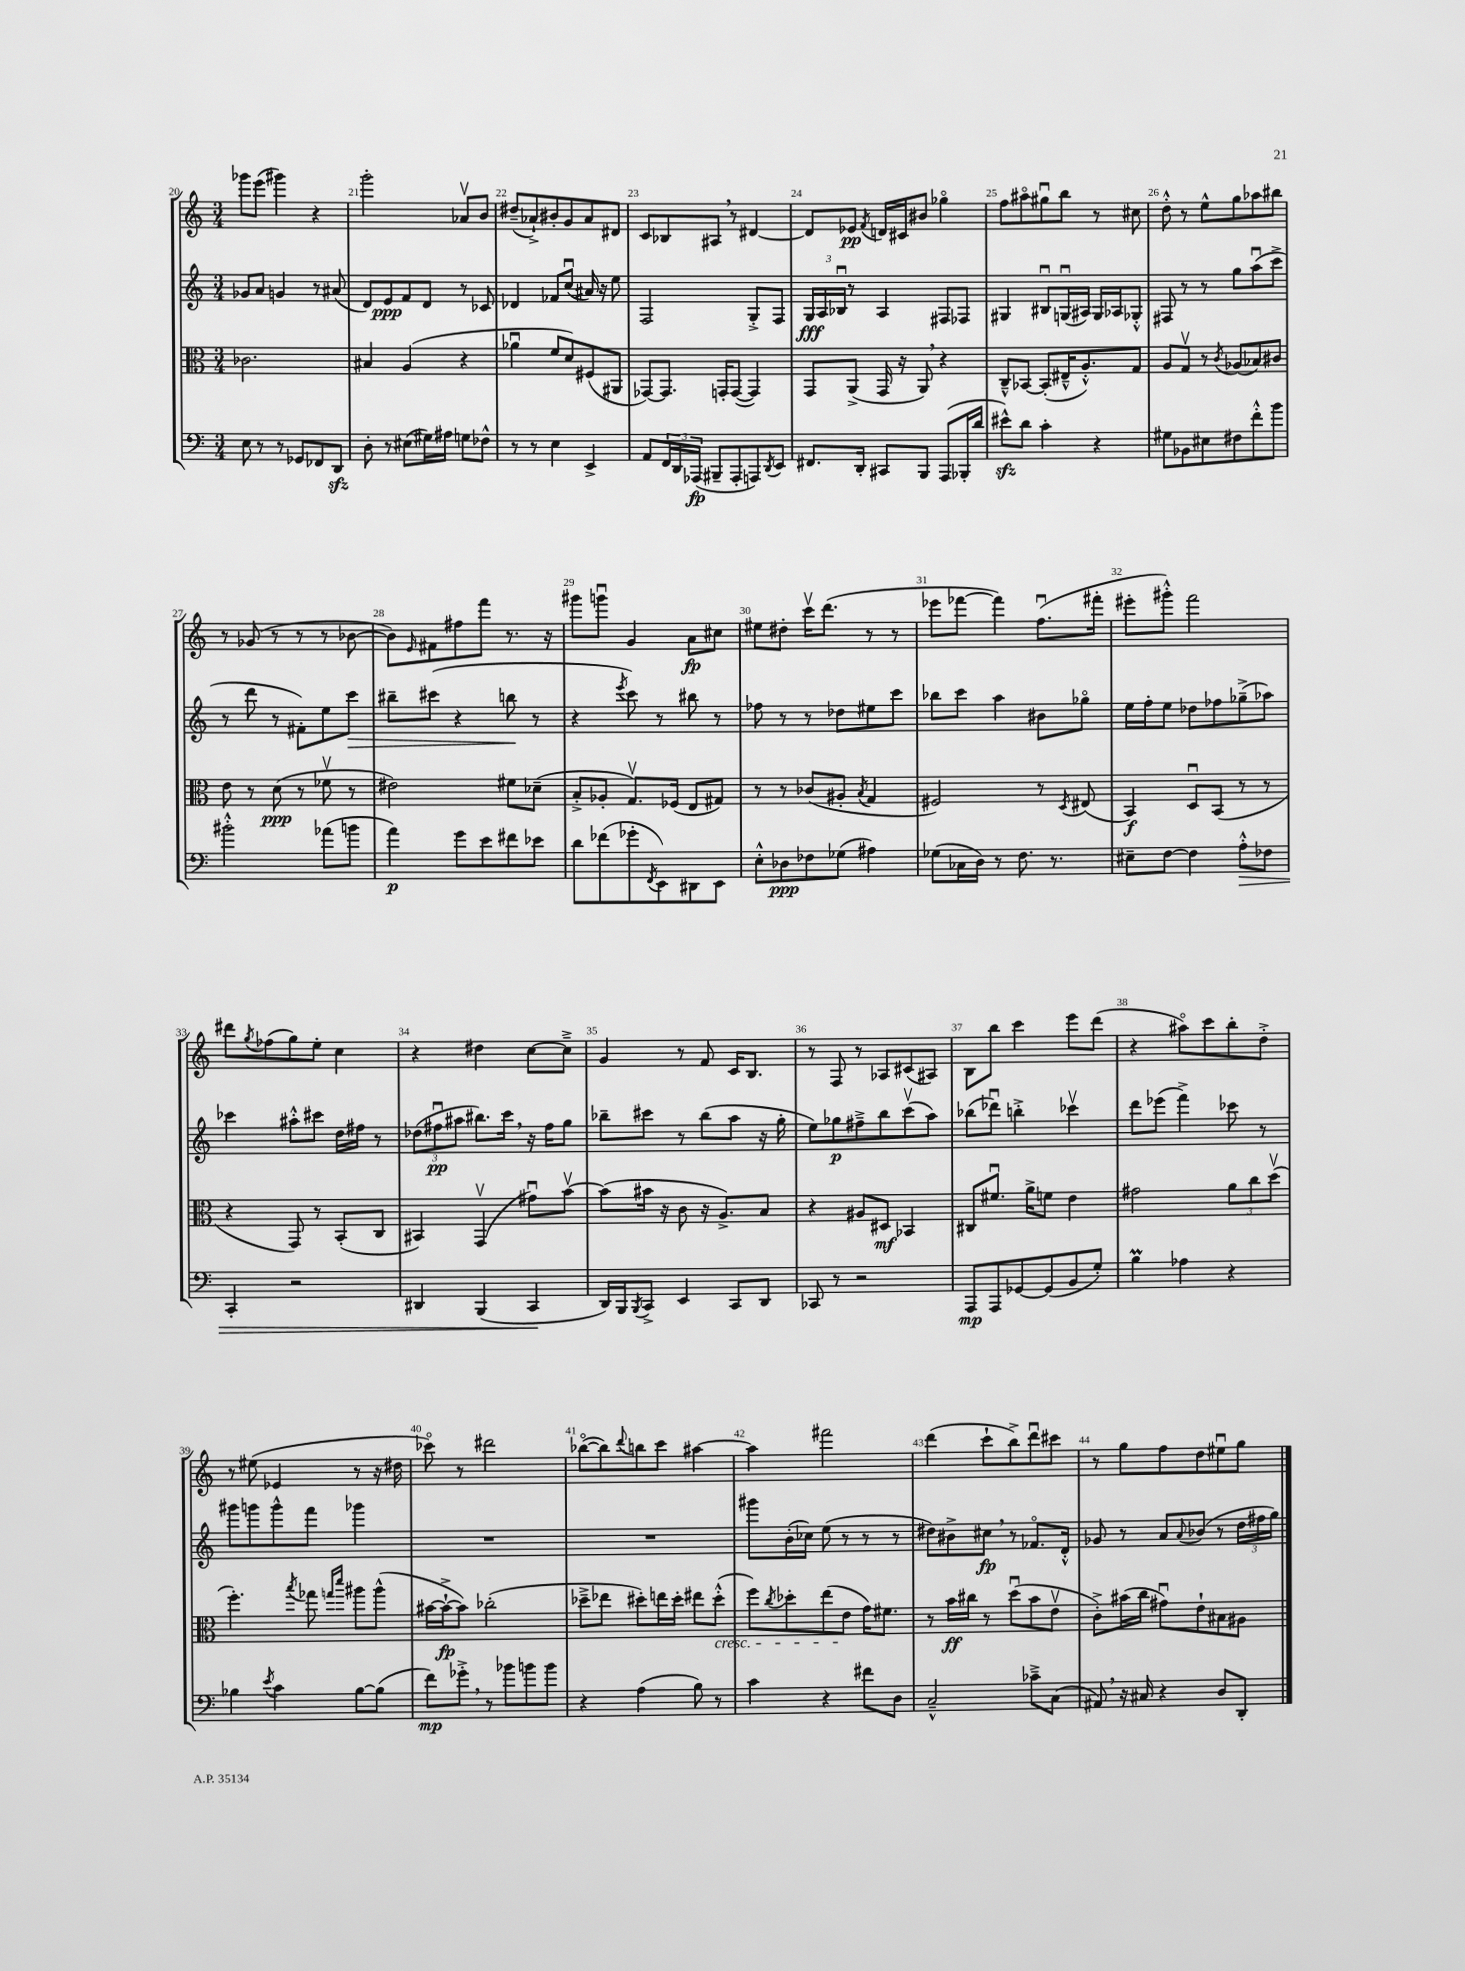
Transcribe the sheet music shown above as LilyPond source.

<<
\new StaffGroup <<
\new Staff = "s0" {
    \clef treble \key c \major \numericTimeSignature \time 3/4
    ges'''8 e'''8( gis'''4) r4 |
    g'''2-. aes'8\upbow b'8 |
    dis''8--( aes'8-!->) bis'8-. g'8 aes'8 dis'8 |
    c'8 bes8 ais8 \breathe r8 dis'4~ |
    dis'8 ees'8\pp \acciaccatura { f'8 } d'16 cis'16 bis'8 ges''4\flageolet |
    f''8 ais''8\flageolet gis''8\downbow b''8 r8 cis''8 |
    d''8-.-^ r8 e''8-^ g''8 aes''8 bis''8 |
    r8 ges'8( r8 r8 r8 bes'8~ |
    bes'8) \grace { e'16 } fis'8 fis''8 f'''8 r8. r16 |
    gis'''8 g'''8\downbow g'4 a'8\fp cis''8 |
    eis''8 dis''8-. c'''16\upbow d'''8.( r8 r8 |
    ees'''8 fes'''8~ fes'''4) f''8.\downbow( fis'''16-. |
    eis'''8-. gis'''8-.-^) f'''2 |
    dis'''8 \acciaccatura { g''8 } fes''8( g''8) e''8-. c''4 |
    r4 dis''4 c''8~ c''8---> |
    g'4 r8 f'8 c'16 b8. |
    r8 f8 r8 aes8 cis'8( ais8) |
    b8 b''8 c'''4 e'''8 d'''8( |
    r4 ais''8\flageolet) c'''8 b''8-. d''8-.-> |
    r8 eis''8( ees'4 r8 r16 dis''16 |
    ces'''8\flageolet) r8 dis'''2 |
    bes''8~\flageolet( bes''8) \appoggiatura { d'''8 } b''8 c'''8 ais''4~ |
    ais''4 fis'''2 |
    d'''4( c'''8-! b''8->) d'''8\downbow cis'''8 |
    r8 g''8 f''8 d''8 eis''8\downbow g''8 \bar "|." |
}
\new Staff = "s1" {
    \clef treble \key c \major \numericTimeSignature \time 3/4
    ges'8 a'8 g'4 r8 ais'8( |
    d'8) e'8\ppp f'8 d'8 r8 ces'8 |
    des'4 fes'8 c''8\downbow( ais'16) r16 e''8 |
    f2 g8-.-> f8 |
    \tuplet 3/2 { g16\fff a16 bes16\downbow } r8 a4 fis8 fes8 |
    gis4 bis8\downbow g16\downbow( ais16) g16 aes16 ges8-.-^ |
    fis8 r8 r8 g''8 a''8\downbow( c'''8-> |
    r8 d'''8 r8 fis'8-.) e''8 c'''8\> |
    bis''8-- cis'''8( r4 b''8\! r8 |
    r4 \acciaccatura { e'''8 } c'''8) r8 bis''8 r8 |
    fes''8 r8 r8 des''8 eis''8 c'''8 |
    bes''8 c'''8 a''4 bis'8 ges''8\flageolet |
    e''16 f''16-. e''8 des''8 fes''8 ges''8--->( aes''8) |
    ces'''4 ais''8-.-^ cis'''8 d''16 fis''16 r8 |
    \tuplet 3/2 { des''8( fis''8\downbow\pp ais''8 } bis''8.) c'''16 \breathe r16 fis''16 g''8 |
    bes''8-- cis'''8 r8 bes''8( a''8 r16 g''16-. |
    e''8) ges''8\p fis''8---> b''8 c'''8\upbow( a''8) |
    bes''8( des'''8\downbow) b''4-.-> ces'''4\upbow |
    d'''8 ees'''8( f'''4->) ces'''8 r8 |
    gis'''8 g'''8 g'''8-^ f'''8 ges'''4 |
    R2. |
    R2. |
    gis'''8 b'16-.( ces''16) e''8( r8 r8 r8 |
    dis''8) bis'8-> cis''8\fp \breathe r8 fes'8.\flageolet d'16-.-^ |
    ges'8 r8 a'8 \appoggiatura { a'8 } bes'8( r8 \tuplet 3/2 { d''16 fis''16 g''16) } \bar "|." |
}
\new Staff = "s2" {
    \clef alto \key c \major \numericTimeSignature \time 3/4
    ces'2. |
    bis4 a4( r4 |
    aes'4\downbow f'8 d'8) fis8( ais,8 |
    ges,8~) ges,8. g,16-. g,8~( g,4) |
    g,8 a,8->( g,16 r16 a,8) \breathe r4 |
    c8---^ bes,8~ bes,8-.( eis16---^ a8.-.-^) g8 |
    a8 g8\upbow r8 \acciaccatura { c'8 } aes8( bes8) cis'8 |
    e'8 r8 d'8\ppp( r8 fes'8\upbow r8 |
    eis'2) fis'8 des'8--( |
    b8-.-> aes8-. g8.\upbow) fes16( e8 gis8) |
    r8 r8 ces'8( ais8-. \acciaccatura { b8 } g4 |
    fis2) r8 \acciaccatura { d8 } eis8( |
    b,4\f) d8\downbow b,8( r8 r8 |
    r4 g,8) r8 b,8-.( c8 |
    bis,4) g,4\upbow( gis'8\downbow) b'8~\upbow |
    b'8( bis'16 r16 c'8 r16 a8.->) b8 |
    r4 ais8 dis8\mf bes,4 |
    cis8 fis'8.\downbow a'16-> f'8 e'4 |
    gis'2 \tuplet 3/2 { a'8 c''8 d''8\upbow( } |
    f''4.-.) \acciaccatura { b''8 } ges''8 \grace { g''16 d'''16 } ais''8 ais''8-^( |
    bis'16~ bis'16~-!->\fp bis'8) ces''2-.( |
    des''8---> ees''8 dis''8-.) e''16 dis''16-. eis''8 dis''8-.-^\cresc( |
    f''8) \acciaccatura { c''8 } des''8-. e''8( e'8\! g'16) fis'8. |
    r8 b'16\ff cis''16 r8 d''8\downbow( b'8 e'8\upbow |
    c'8-.->) bis'16( c''16 gis'8\downbow) e'8-! bis8 ais8 \bar "|." |
}
\new Staff = "s3" {
    \clef bass \key c \major \numericTimeSignature \time 3/4
    e8 r8 r8 ges,8 fes,8 d,8\sfz |
    d8-. r8 eis8( gis16) ais16 g8 fes8-^ |
    r8 r8 e4 e,4-> |
    a,8 \tuplet 3/2 { f,16 d,16 aes,,16\fp( } bis,,8-- aes,,8-. a,,8) \acciaccatura { d,8 } e,8 |
    fis,8. d,16-. cis,8 b,,8 a,,8( bes,,16-. d'16 |
    eis'8-^\sfz) d'8 c'4-. r4 |
    gis8 bes,8 eis8 fis8 f'8-.-^ b'8 |
    bis'2-.-^ aes'8( b'8 |
    a'4\p) g'8 e'8 fis'8 ees'8 |
    d'8 fes'8( ges'8-. \acciaccatura { f,8 } e,8) dis,8 e,8 |
    e8-.-^ des8\ppp fes8 ges8( ais4) |
    ges8( ces16 d16) r8 f8. r8. |
    eis8-- f8~ f4 a8-.-^\> fes8 |
    c,4-. r2 |
    dis,4 b,,4( c,4\! |
    d,16) b,,16 \acciaccatura { b,,8 } c,8-> e,4 c,8 d,8 |
    ces,8 r8 r2 |
    a,,8\mp a,,8 ges,8~ ges,8( b,8 g8-.) |
    b4\prall aes4 r4 |
    bes4 \acciaccatura { e'8 } c'4 bes8~ bes8( |
    f'8\mp) ges'8-.-> \breathe r8 bes'8 b'8 b'8 |
    r4 a4( b8) r8 |
    c'4 r4 fis'8 d8 |
    c2---^ ces'8---> c8( |
    ais,8) \breathe r16 cis16 r4 d8 d,8-. \bar "|." |
}
>>
>>
\layout { \context { \Score currentBarNumber = #20 \override BarNumber.break-visibility = ##(#f #t #t) barNumberVisibility = #all-bar-numbers-visible } }
